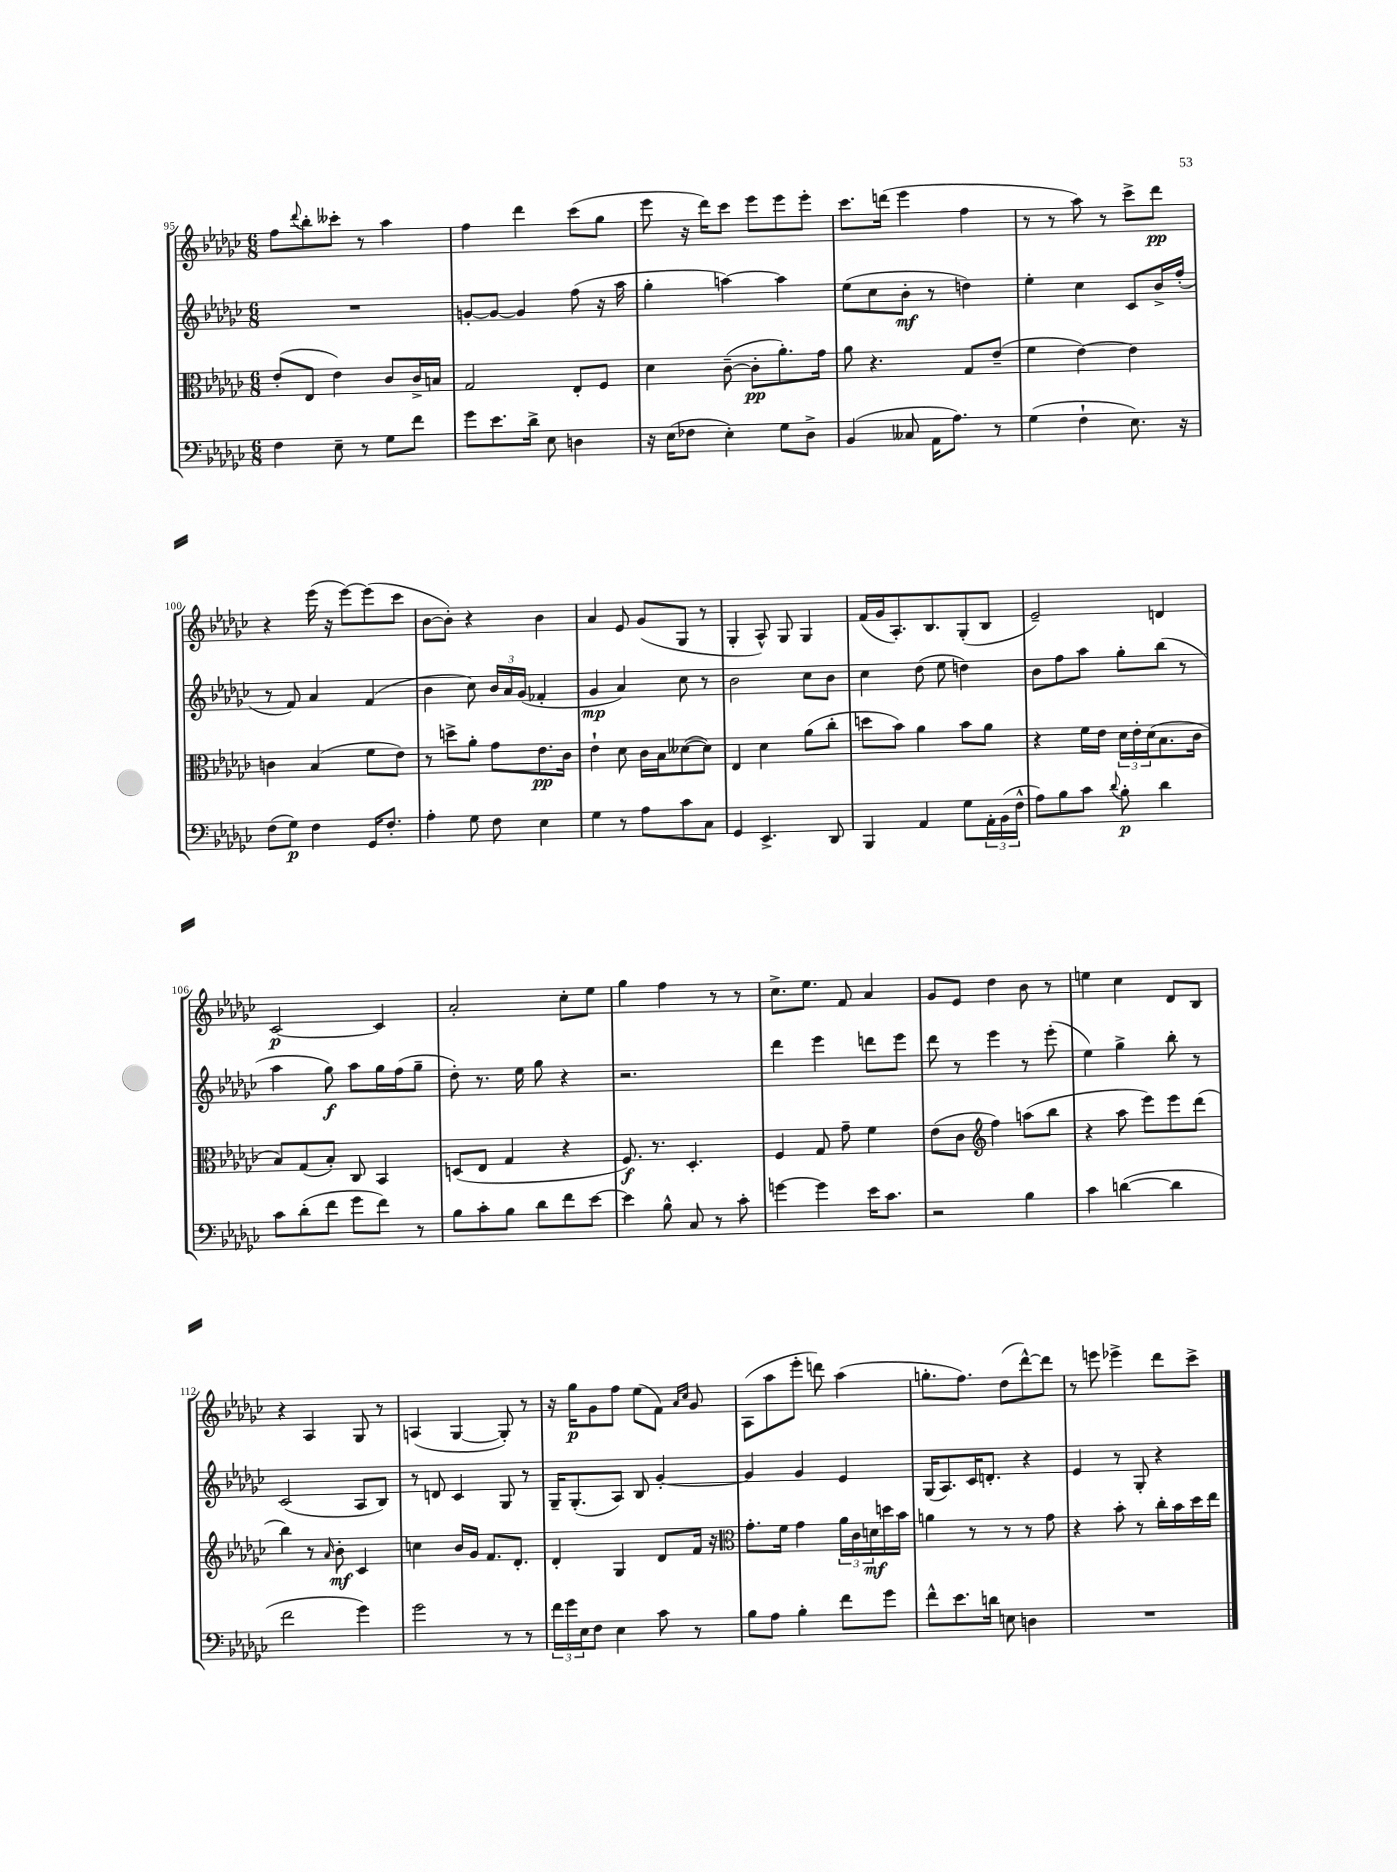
<<
\new StaffGroup <<
\new Staff = "s0" {
    \clef treble \key ges \major \numericTimeSignature \time 6/8
    f''8 \appoggiatura { des'''8 } bes''8-. ceses'''8-. r8 aes''4 |
    f''4 des'''4 ces'''8( ges''8 |
    ees'''8 r16 des'''16) ces'''8 ees'''8 ees'''8 ees'''8-. |
    ces'''8. d'''16( ees'''4 f''4 |
    r8 r8 aes''8) r8 ces'''8-> des'''8\pp |
    r4 ees'''16( r16 ees'''8~) ees'''8( ces'''8 |
    bes'8~ bes'8-.) r4 bes'4 |
    aes'4 ees'8 ges'8( ges8 r8 |
    ges4-. aes8-^) ges8 ges4 |
    f'16( ges'16 aes8.-.) bes8. ges8-.( bes8 |
    ees'2--) d'4 |
    ces'2~\p ces'4 |
    aes'2-. ces''8-. ees''8 |
    ges''4 f''4 r8 r8 |
    ces''8.-> ees''8. f'8 aes'4 |
    ges'8 ees'8 des''4 bes'8 r8 |
    e''4 ces''4 des'8 bes8 |
    r4 aes4 ges8 r8 |
    a4( ges4~ ges8-.) r8 |
    r16 ges''16\p ges'8 f''8 ees''8( f'8) \grace { aes'16 ces''16 } ges'8 |
    aes8( aes''8 ees'''8-. d'''8) aes''4( |
    g''8.-. f''8.) des''8( des'''8~-^) des'''8 |
    r8 e'''8 ees'''4-> des'''8 ces'''8-> \bar "|." |
}
\new Staff = "s1" {
    \clef treble \key ges \major \numericTimeSignature \time 6/8
    R2. |
    g'8~-. g'8~ g'4 f''8( r16 aes''16 |
    ges''4-. a''4~) a''4 |
    ees''8( ces''8 bes'8-.\mf r8 d''4) |
    ees''4-. ces''4 ces'8 bes'16-> f''16-.( |
    r8 f'8) aes'4 f'4( |
    bes'4 ces''8) \tuplet 3/2 { bes'16 aes'16 ges'16( } fes'4-. |
    ges'4\mp aes'4) ces''8 r8 |
    bes'2 ces''8 bes'8 |
    ces''4 des''8( ees''8 d''4) |
    bes'8 f''8 aes''8 ges''8-. bes''8( r8 |
    aes''4 ges''8\f) aes''8 ges''16 f''16( ges''8-- |
    des''8-.) r8. ees''16 ges''8 r4 |
    r2. |
    des'''4 ees'''4 d'''8 ees'''8 |
    des'''8 r8 ees'''4 r8 ees'''8-.( |
    ees''4) ges''4-> bes''8-. r8 |
    ces'2( aes8 bes8) |
    r8 d'8 ces'4 ges8 r8 |
    ges16-- ges8.-.( aes8) bes8 ges'4~-. |
    ges'4 ges'4 ees'4 |
    ges16( aes8.) ces'16 d'8.-. r4 |
    ees'4 r8 ges8-. r4 \bar "|." |
}
\new Staff = "s2" {
    \clef alto \key ges \major \numericTimeSignature \time 6/8
    ees'8-.( ees8 ees'4) ces'8 ces'16-> b16 |
    ges2 ees8-. f8 |
    des'4 ces'8~--( ces'8-.\pp aes'8.-.) ges'16 |
    aes'8 r4. ges8 ees'8--( |
    f'4 ees'4~) ees'4 |
    c'4 bes4( f'8 ees'8) |
    r8 d''8-> aes'8-. ges'8 ees'8.\pp ces'16 |
    ees'4-! des'8 ces'16 bes16 deses'8~( deses'8) |
    ees4 des'4 aes'8( ces''8-. |
    d''8 bes'8) aes'4 bes'8 aes'8 |
    r4 f'16 ees'16 \tuplet 3/2 { des'16 ees'16-. des'16( } bes8. ces'16 |
    bes8) ges8( bes8-.) ces8 bes,4 |
    d8( ees8 ges4 r4 |
    f8.\f) r8. des4.-. |
    f4 ges8 ges'8-- f'4 |
    ees'8( ces'8 \clef treble f''4) a''8( bes''8 |
    r4 aes''8 ees'''8) ees'''8 des'''8( |
    bes''4) r8 \grace { aes'16 } bes'8-.\mf ces'4 |
    c''4 bes'16 ges'16 f'8. des'8.-. |
    des'4-. ges4 des'8 f'16 r16 |
    \clef alto ges'8.-. f'16 ges'4 \tuplet 3/2 { aes'16 ces'16 d'16\mf } d''16 bes'16 |
    a'4 r8 r8 r8 ges'8 |
    r4 bes'8-. r8 ces''16-. bes'16 des''16 ees''16 \bar "|." |
}
\new Staff = "s3" {
    \clef bass \key ges \major \numericTimeSignature \time 6/8
    f4 ees8-- r8 ges8 f'8 |
    ges'8 ees'8. des'16-> ees8 d4 |
    r16 ees16( fes8 ees4-.) ges8 des8-> |
    bes,4( ceses8 aes,16 aes8.) r8 |
    ges4( f4-! ees8.) r16 |
    f8( ges8\p) f4 ges,16 f8.-. |
    aes4-. ges8 f8 ees4 |
    ges4 r8 aes8 ces'8 ces8 |
    ges,4 ees,4.-> des,8 |
    bes,,4 aes,4 ges8 \tuplet 3/2 { aes,16-. bes,16( f16-^ } |
    aes8) bes8 ces'8 \appoggiatura { des'8 } bes8-.\p des'4 |
    ces'8 des'8-.( f'8 ges'8 f'8) r8 |
    bes8 ces'8-. bes8 des'8 f'8 ees'8~ |
    ees'4 bes8-^ ces8 r8 ces'8-. |
    g'4~ g'4 ees'16 ces'8. |
    r2 bes4 |
    ces'4 d'4~( d'4 |
    f'2 ges'4) |
    ges'2 r8 r8 |
    \tuplet 3/2 { f'16 ges'16 ees16 } f8 ees4 ces'8 r8 |
    bes8 aes8 bes4-. f'8 ges'8 |
    f'8-^ ees'8. d'16 e8 d4 |
    R2. \bar "|." |
}
>>
>>
\layout { \context { \Score currentBarNumber = #95 } }
